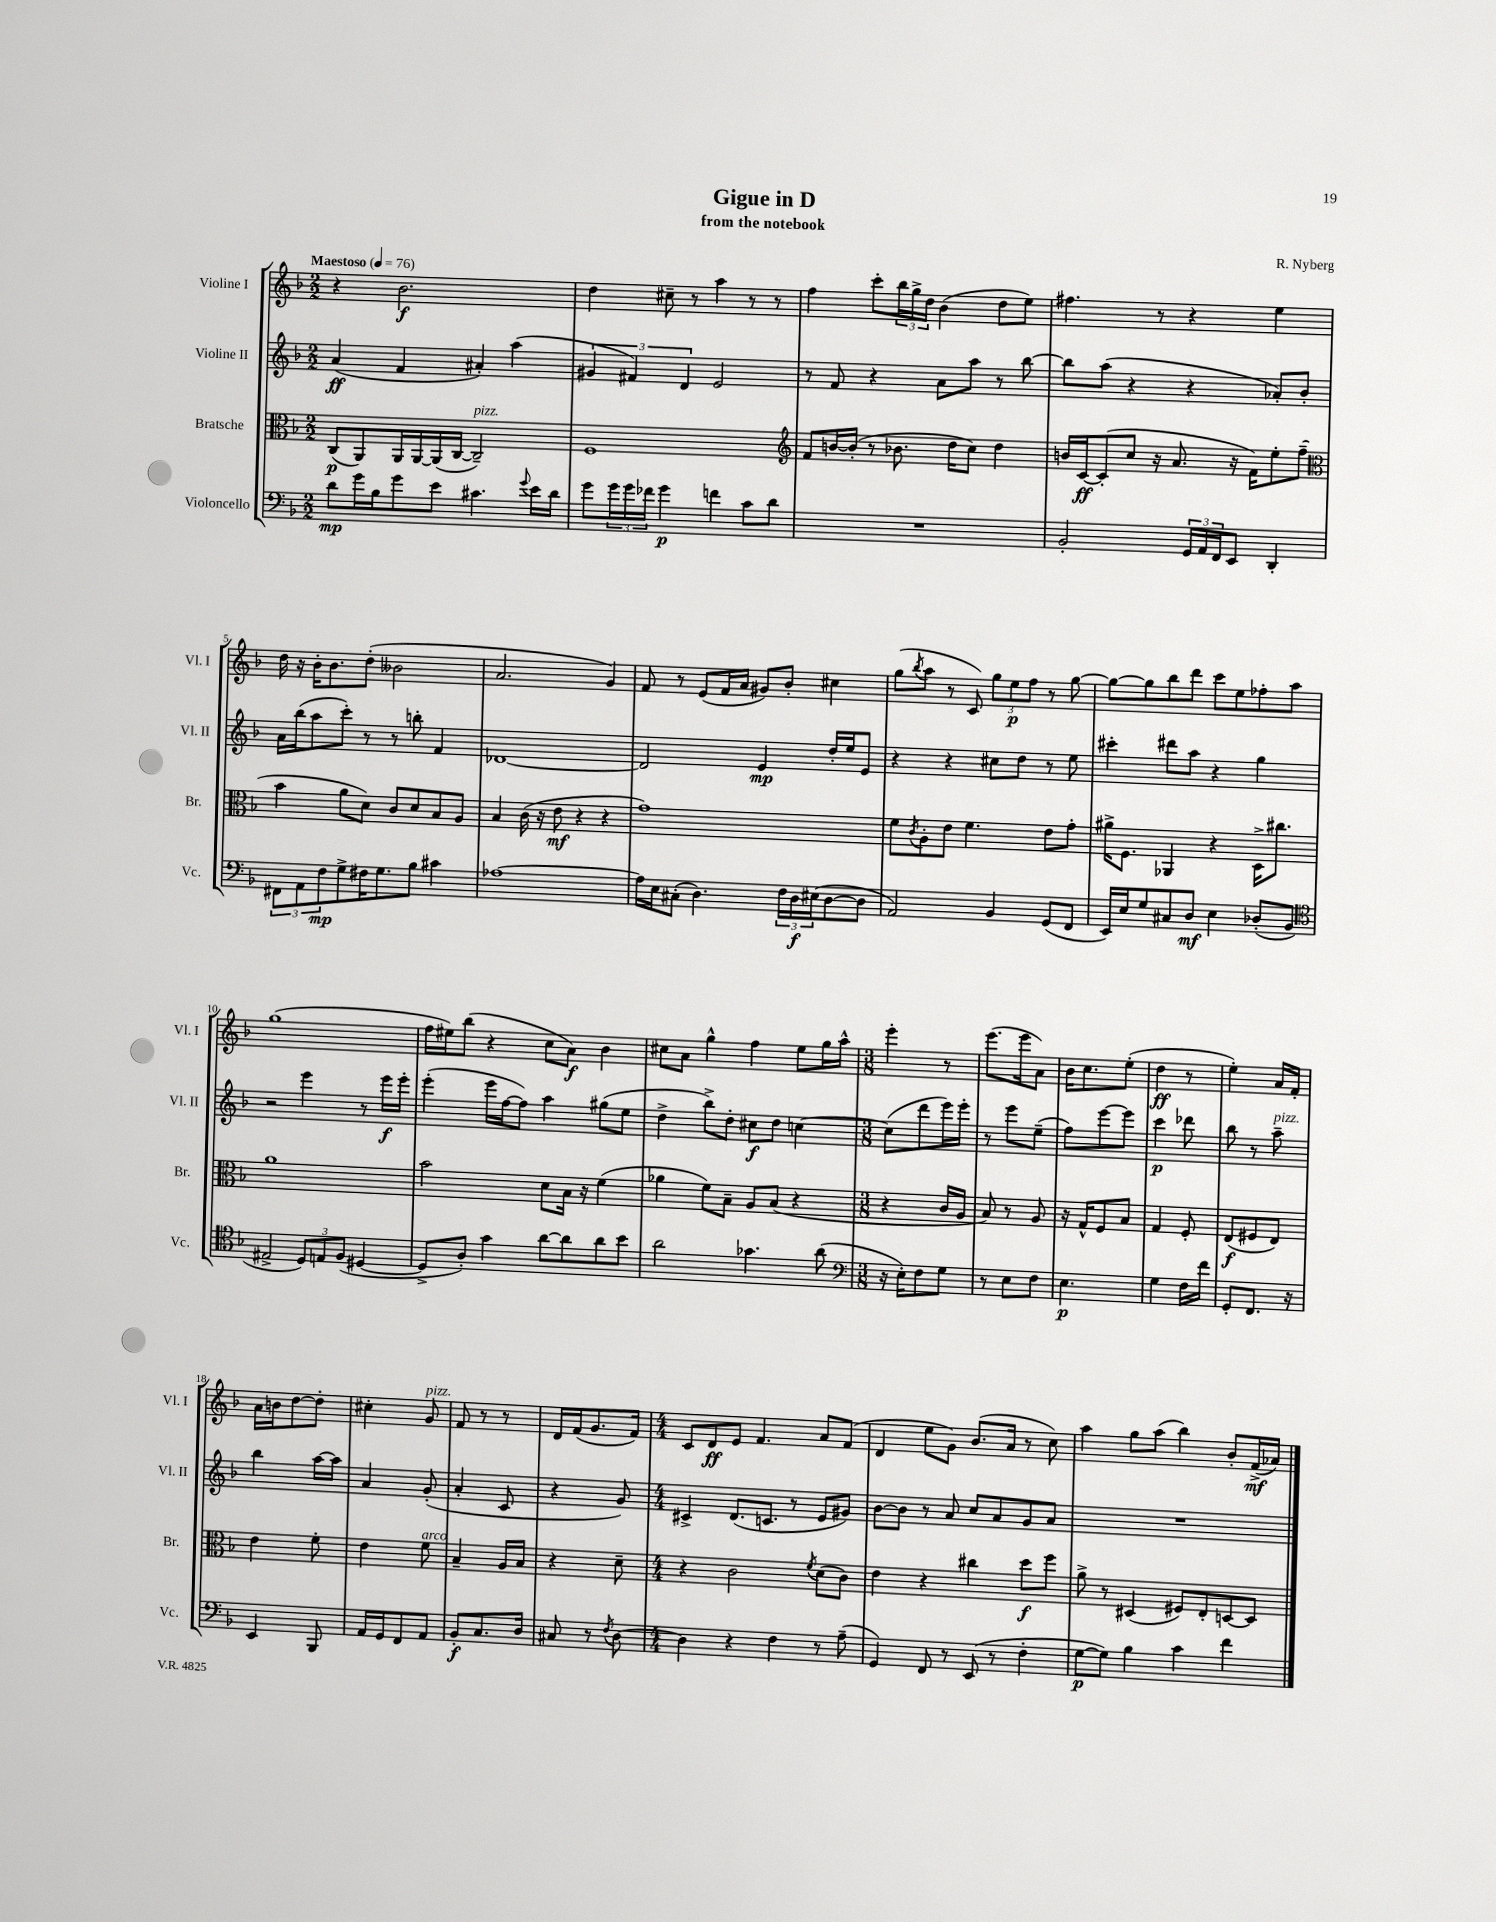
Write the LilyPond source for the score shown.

\header { title = "Gigue in D" composer = "R. Nyberg" subtitle = "from the notebook" }
<<
\new StaffGroup <<
\new Staff = "s0" \with { instrumentName = "Violine I" shortInstrumentName = "Vl. I" } {
    \clef treble \key f \major \numericTimeSignature \time 2/2 \tempo "Maestoso" 4 = 76
    r4 bes'2.\f |
    d''4 cis''8-- r8 a''4 r8 r8 |
    f''4 c'''8-. \tuplet 3/2 { bes''16 g''16-> d''16 } bes'4( d''8 e''8) |
    fis''4. r8 r4 e''4 |
    d''16 r16 bes'16-. bes'8. d''8-.( beses'2 |
    a'2. g'4) |
    f'8 r8 e'8( f'16 a'16 gis'8) bes'8-. cis''4 |
    g''8( \acciaccatura { bes''8 } a''8 r8 c'8) \tuplet 3/2 { g''8 e''8\p f''8 } r8 g''8~ |
    g''8~ g''8 bes''8 d'''8 c'''8 e''8 fes''8-. a''8 |
    g''1( |
    f''16 eis''16) bes''8( r4 c''8 a'8\f) bes'4 |
    cis''8 a'8 g''4-^ f''4 e''8 g''16 a''16-^ |
    \numericTimeSignature \time 3/8 e'''4-. r8 |
    e'''8.( e'''16 a'8) |
    bes'16 c''8. e''8-.( |
    d''4\ff r8 |
    e''4-.) a'16 f'16-. |
    a'16 b'16 d''8~ d''8-. |
    cis''4-. g'8^\markup { \italic "pizz." } |
    f'8 r8 r8 |
    d'16 f'16( g'8. f'16) |
    \numericTimeSignature \time 4/4 c'8 d'8\ff e'8 f'4. a'8 f'8( |
    d'4 e''8 g'8) bes'8.( a'16 r8 c''8) |
    a''4 g''8 a''8( bes''4) bes'8-. f'16->\mf( aes'16) \bar "|." |
}
\new Staff = "s1" \with { instrumentName = "Violine II" shortInstrumentName = "Vl. II" } {
    \clef treble \key f \major \numericTimeSignature \time 2/2
    a'4\ff( f'4 ais'4-.) a''4( |
    \tuplet 3/2 { gis'4 fis'4) d'4 } e'2 |
    r8 f'8 r4 a'8 a''8 r8 bes''8~ |
    bes''8 a''8( r4 r4 aes'8-.) bes'8-. |
    a'16 bes''16( a''8 c'''8-.) r8 r8 b''8-. f'4 |
    des'1~ |
    des'2 e'4\mp d''16-. e''16 e'8 |
    r4 r4 cis''8 d''8 r8 e''8 |
    cis'''4-. dis'''8 a''8 r4 g''4 |
    r2 e'''4 r8 e'''16\f e'''16-. |
    e'''4-.( e'''16 f''16~ f''8) a''4 gis''8( e''8 |
    d''4-> bes''8->) d''8-. cis''8\f d''8 c''4~ |
    \numericTimeSignature \time 3/8 c''8( d'''8 e'''16) e'''16-. |
    r8 e'''8 e''8--( |
    f''8) e'''8~ e'''8 |
    c'''4\p des'''8 |
    bes''8 r8 a''8--^\markup { \italic "pizz." } |
    bes''4 a''16~ a''16 |
    a'4 g'8-.( |
    a'4-. c'8 |
    r4 g'8) |
    \numericTimeSignature \time 4/4 cis'4-> d'8.( c'8. r8 e'8 gis'8) |
    bes'8~ bes'8 r8 a'8 c''8 a'8 g'8 a'8 |
    R1 \bar "|." |
}
\new Staff = "s2" \with { instrumentName = "Bratsche" shortInstrumentName = "Br." } {
    \clef alto \key f \major \numericTimeSignature \time 2/2
    c8\p( a,8) a,16 a,16~ a,16( c16~ c2--^\markup { \italic "pizz." }) |
    f1 |
    \clef treble f'8 b'16~ b'16-.( r8 bes'8. d''16 c''8) d''4 |
    b'16 c'16~\ff c'8-.( c''8 r16 a'8. r16 f'16) e''8-. f''8--( |
    \clef alto bes'4 a'8 d'8) c'8 d'8 bes8 a8 |
    bes4 c'16( r16 e'8\mf r4 r4 |
    g'1) |
    f'8 \acciaccatura { c'8 } a8-. e'8 f'4. e'8 g'8-. |
    ais'16-> f8. aes,4 r4 d16-> cis''8. |
    a'1 |
    bes'2 d'8 bes16 r16 f'4( |
    aes'4 f'8) bes8-- a8 bes8( r4 |
    \numericTimeSignature \time 3/8 r4 c'16 a16 |
    bes8) r8 a8 |
    r16 g16-^ f8 bes8 |
    g4 f8-. |
    e8\f( fis8 e8) |
    e'4 f'8-. |
    e'4 f'8^\markup { \italic "arco" } |
    bes4-- a16 bes16 |
    r4 d'8-- |
    \numericTimeSignature \time 4/4 r4 c'2 \acciaccatura { f'8 } d'8( c'8) |
    e'4 r4 cis''4 d''8\f f''8 |
    a'8-> r8 dis4( fis8) e8-. d8~ d8 \bar "|." |
}
\new Staff = "s3" \with { instrumentName = "Violoncello" shortInstrumentName = "Vc." } {
    \clef bass \key f \major \numericTimeSignature \time 2/2
    d'8\mp g'16 bes16 g'8 e'8 cis'4. \appoggiatura { g'8 } e'16 d'16 |
    g'8 \tuplet 3/2 { g'16 g'16 fes'16 } g'4\p f'4 c'8 d'8 |
    R1 |
    bes,2-. \tuplet 3/2 { g,16 a,16 f,16 } e,8 d,4-. |
    \tuplet 3/2 { fis,8 a,8 f8\mp } g8-> fis16 g8. bes8 cis'4 |
    aes1~ |
    aes16 e16 cis8-.( d4.) \tuplet 3/2 { f16 d16\f eis16( } d8~ d8 |
    a,2) bes,4 g,8( f,8 |
    e,16) e16 g8 cis8 d8\mf e4 des8-.( bes,8 |
    \clef tenor eis2-> \tuplet 3/2 { d8) e8 f8( } dis4~ |
    dis8-> a8-.) g'4 a'8~ a'8 a'8 bes'8 |
    a'2 ges'4. a'8( |
    \numericTimeSignature \time 3/8 \clef bass r16 e16-.) f8 g8 |
    r8 e8 f8 |
    e4.\p |
    g4 f16 f'16 |
    g,8-. f,8. r16 |
    e,4 bes,,8 |
    a,16 g,16 f,8 a,8 |
    bes,8-.\f c8. d16 |
    cis8 r8 \acciaccatura { f8 } d8~ |
    \numericTimeSignature \time 4/4 d4 r4 f4 r8 a8--( |
    g,4) f,8 r8 e,8( r8 f4-. |
    g8~\p g8) bes4 c'4 f'4 \bar "|." |
}
>>
>>
